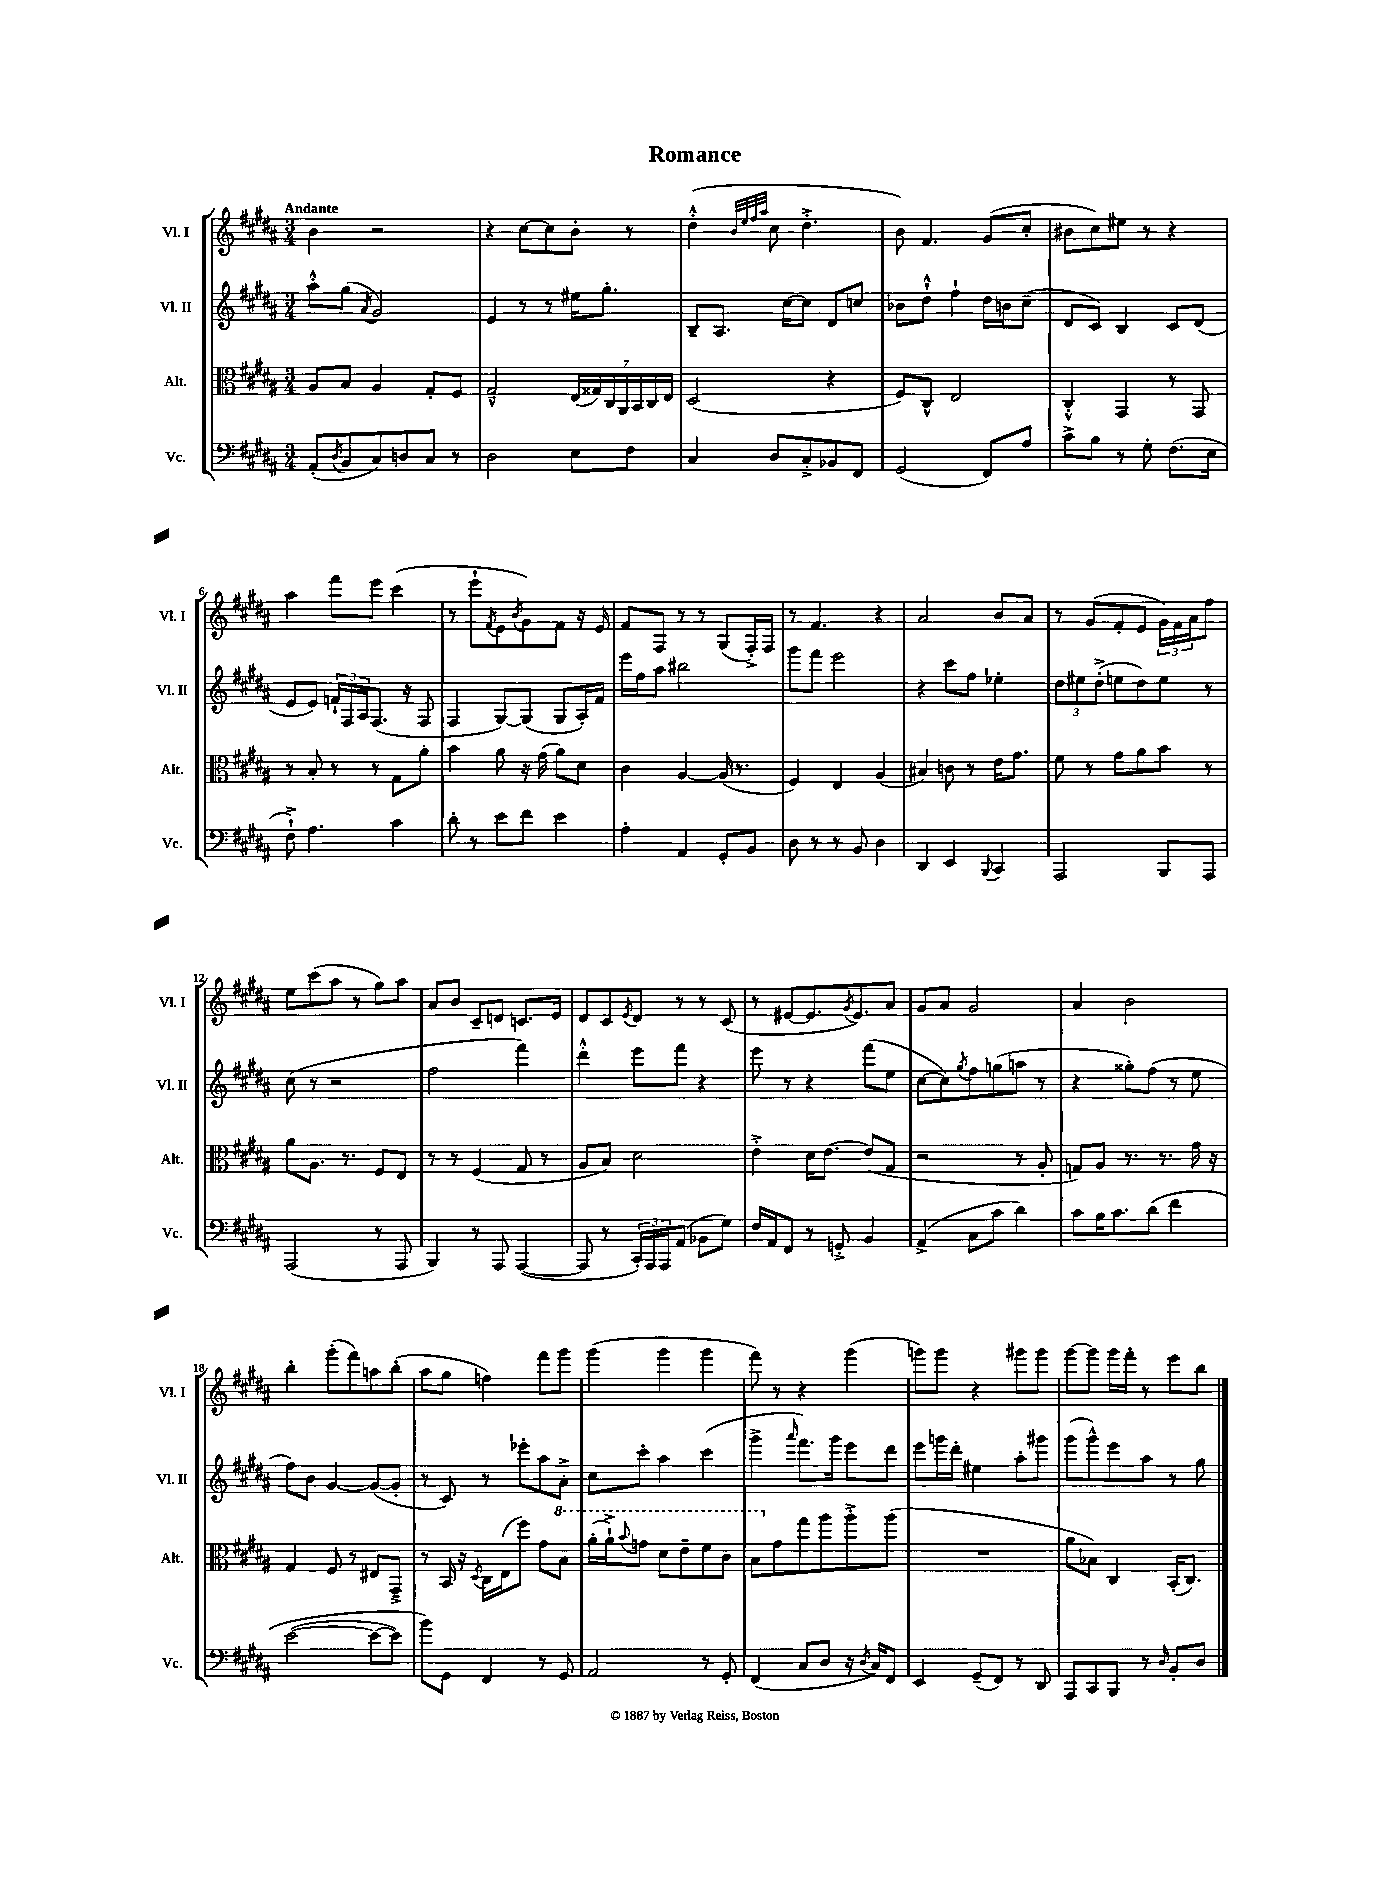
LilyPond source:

\header { title = "Romance" }
<<
\new StaffGroup <<
\new Staff = "s0" \with { instrumentName = "Vl. I" shortInstrumentName = "Vl. I" } {
    \clef treble \key b \major \numericTimeSignature \time 3/4 \tempo "Andante"
    b'4 r2 |
    r4 cis''8~ cis''8 b'8-. r8 |
    dis''4-.-^( \grace { b'32 e''32 fis''32 ais''32 } cis''8 dis''4.-.-> |
    b'8) fis'4. gis'8( cis''8-. |
    bis'8 cis''8) eis''8 r8 r4 |
    ais''4 fis'''8 e'''8 cis'''4( |
    r8 e'''8-! \acciaccatura { fis'8 } e'8 \acciaccatura { b'8 } gis'8) fis'8 r16 e'16 |
    fis'8 fis8 r8 r8 gis8( fis16-.->) fis16 |
    r8 fis'4. r4 |
    ais'2 b'8 ais'8 |
    r8 gis'8( fis'8-. e'8 \tuplet 3/2 { gis'16) fis'16 ais'16 } fis''8 |
    e''8 cis'''8( ais''8 r8 gis''8) ais''8 |
    ais'8 b'8 cis'8-- d'8 c'8. e'16 |
    dis'8 cis'8 \acciaccatura { e'8 } dis'8 r8 r8 cis'8( |
    r8 eis'8~ eis'8. \acciaccatura { gis'8 } eis'8.) ais'8 |
    gis'8 ais'8 gis'2 |
    ais'4 b'2 |
    b''4-. gis'''8-.( fis'''8) a''8 b''8-.( |
    ais''8 gis''8 f''4) fis'''8 gis'''8 |
    gis'''4( gis'''4 gis'''4 |
    fis'''8) r8 r4 gis'''4( |
    g'''8) g'''8 r4 gis'''8 gis'''8 |
    gis'''8~ gis'''8 gis'''16 fis'''16-. r8 e'''8 b''8 \bar "|." |
}
\new Staff = "s1" \with { instrumentName = "Vl. II" shortInstrumentName = "Vl. II" } {
    \clef treble \key b \major \numericTimeSignature \time 3/4
    ais''8-.-^ gis''8( \acciaccatura { ais'8 } gis'2) |
    e'4 r8 r8 eis''16 gis''8.-. |
    b8-- ais8. cis''16~ cis''8 dis'8 c''8 |
    bes'8 dis''8-!-^ fis''4-! dis''16 b'16 cis''8--( |
    dis'8 cis'8) b4 cis'8 dis'8( |
    e'8 e'8) \tuplet 3/2 { f'16-! fis16 ais16 } fis8.( r16 fis8 |
    fis4 gis8~) gis8( gis8 ais16-.) fis'16 |
    e'''16 fis''16 ais''8 bis''2 |
    gis'''8 fis'''8 e'''2 |
    r4 cis'''8 fis''8 ees''4-. |
    \tuplet 3/2 { dis''8 eis''8 dis''8-.->( } e''8 dis''8) e''8 r8 |
    cis''8( r8 r2 |
    fis''2 fis'''4) |
    dis'''4-.-^ e'''8 fis'''8 r4 |
    e'''8 r8 r4 fis'''8( e''8 |
    cis''8~ cis''8) \acciaccatura { gis''8 } fis''8 g''8( a''8 r8 |
    r4 gisis''8-.) fis''8( r8 e''8 |
    fis''8) b'8 gis'4~ gis'8~( gis'8-. |
    r8 cis'8) r8 ees'''8-. ais''8 ais'8-.-> |
    cis''8 cis'''8-. ais''4 cis'''4( |
    gis'''4-> \grace { ais'''16 } fis'''8.) gis'''16 e'''8 dis'''8 |
    e'''8 g'''16 dis'''16-. eis''4 ais''8-. gis'''8 |
    gis'''8( gis'''8-^) e'''8 ais''8 r8 gis''8 \bar "|." |
}
\new Staff = "s2" \with { instrumentName = "Alt." shortInstrumentName = "Alt." } {
    \clef alto \key b \major \numericTimeSignature \time 3/4
    ais8 b8 ais4 gis8-. fis8 |
    gis2---^ \tuplet 7/4 { e16( gisis16) cis16 ais,16 b,16 cis16 e16 } |
    dis2( r4 |
    fis8) cis8-^ e2 |
    cis4-.-^ gis,4 r8 gis,8 |
    r8 b8-. r8 r8 gis8 ais'8-. |
    b'4 ais'8 r16 gis'16( ais'8) dis'8 |
    cis'4 ais4~ ais16( r8. |
    fis4) e4 ais4( |
    bis4) c'8 r8 e'16 gis'8. |
    fis'8 r8 gis'8 ais'8 b'8 r8 |
    ais'8 ais8. r8. fis8 e8 |
    r8 r8 fis4( gis8 r8 |
    ais8 b8) dis'2 |
    e'4-.-> dis'16 e'8.~ e'8( gis8 |
    r2 r8 ais8-. |
    g8) ais8 r8. r8. gis'16 r16 |
    gis4 fis8 r8 eis8 gis,8---> |
    r8 b,16 r16 \acciaccatura { dis8 } cis16 e16( fis''8) gis'8 \ottava #1 b'8 |
    ais''16-.( ais''16-!->) \appoggiatura { b''8 } g''8 dis''8 e''8-- fis''8 cis''8 |
    b'8 \ottava #0 gis'8 gis''8 ais''8 ais''8-.-> ais''8( |
    R2. |
    ais'8 bes8) cis4 b,16-.( cis8.) \bar "|." |
}
\new Staff = "s3" \with { instrumentName = "Vc." shortInstrumentName = "Vc." } {
    \clef bass \key b \major \numericTimeSignature \time 3/4
    ais,8-.( \acciaccatura { dis8 } b,8 cis8) d8 cis8 r8 |
    dis2 e8 fis8 |
    cis4 dis8 cis8-.-> bes,8 fis,8 |
    gis,2( fis,8) ais8 |
    cis'8-> b8 r8 gis8-. fis8.( e16 |
    fis8-!->) ais4. cis'4 |
    dis'8-. r8 e'8 fis'8 e'4 |
    ais4-. ais,4 gis,8-. b,8 |
    dis8 r8 r8 b,8 dis4 |
    dis,4 e,4 \appoggiatura { b,,8 } cis,4 |
    ais,,2 b,,8 ais,,8 |
    ais,,2( r8 ais,,8 |
    b,,4) r8 ais,,8 ais,,4~( |
    ais,,8 r8 \tuplet 3/2 { cis,16-.) ais,,16 ais,,16 } ais,8( bes,8 gis8) |
    fis16 ais,16 fis,8 r8 g,8-.-> b,4 |
    ais,4->( cis8 cis'8 dis'4) |
    cis'8 b16 cis'8. dis'8\( fis'4 |
    e'2~( e'8~ e'8) |
    b'8\) gis,8 fis,4 r8 gis,8 |
    ais,2 r8 gis,8-. |
    fis,4( cis8 dis8 r16 \acciaccatura { dis8 } cis16) fis,8 |
    e,4 gis,8--( fis,8) r8 dis,8 |
    ais,,8 cis,8 b,,8 r8 \grace { dis16 } b,8-. dis8 \bar "|." |
}
>>
>>
